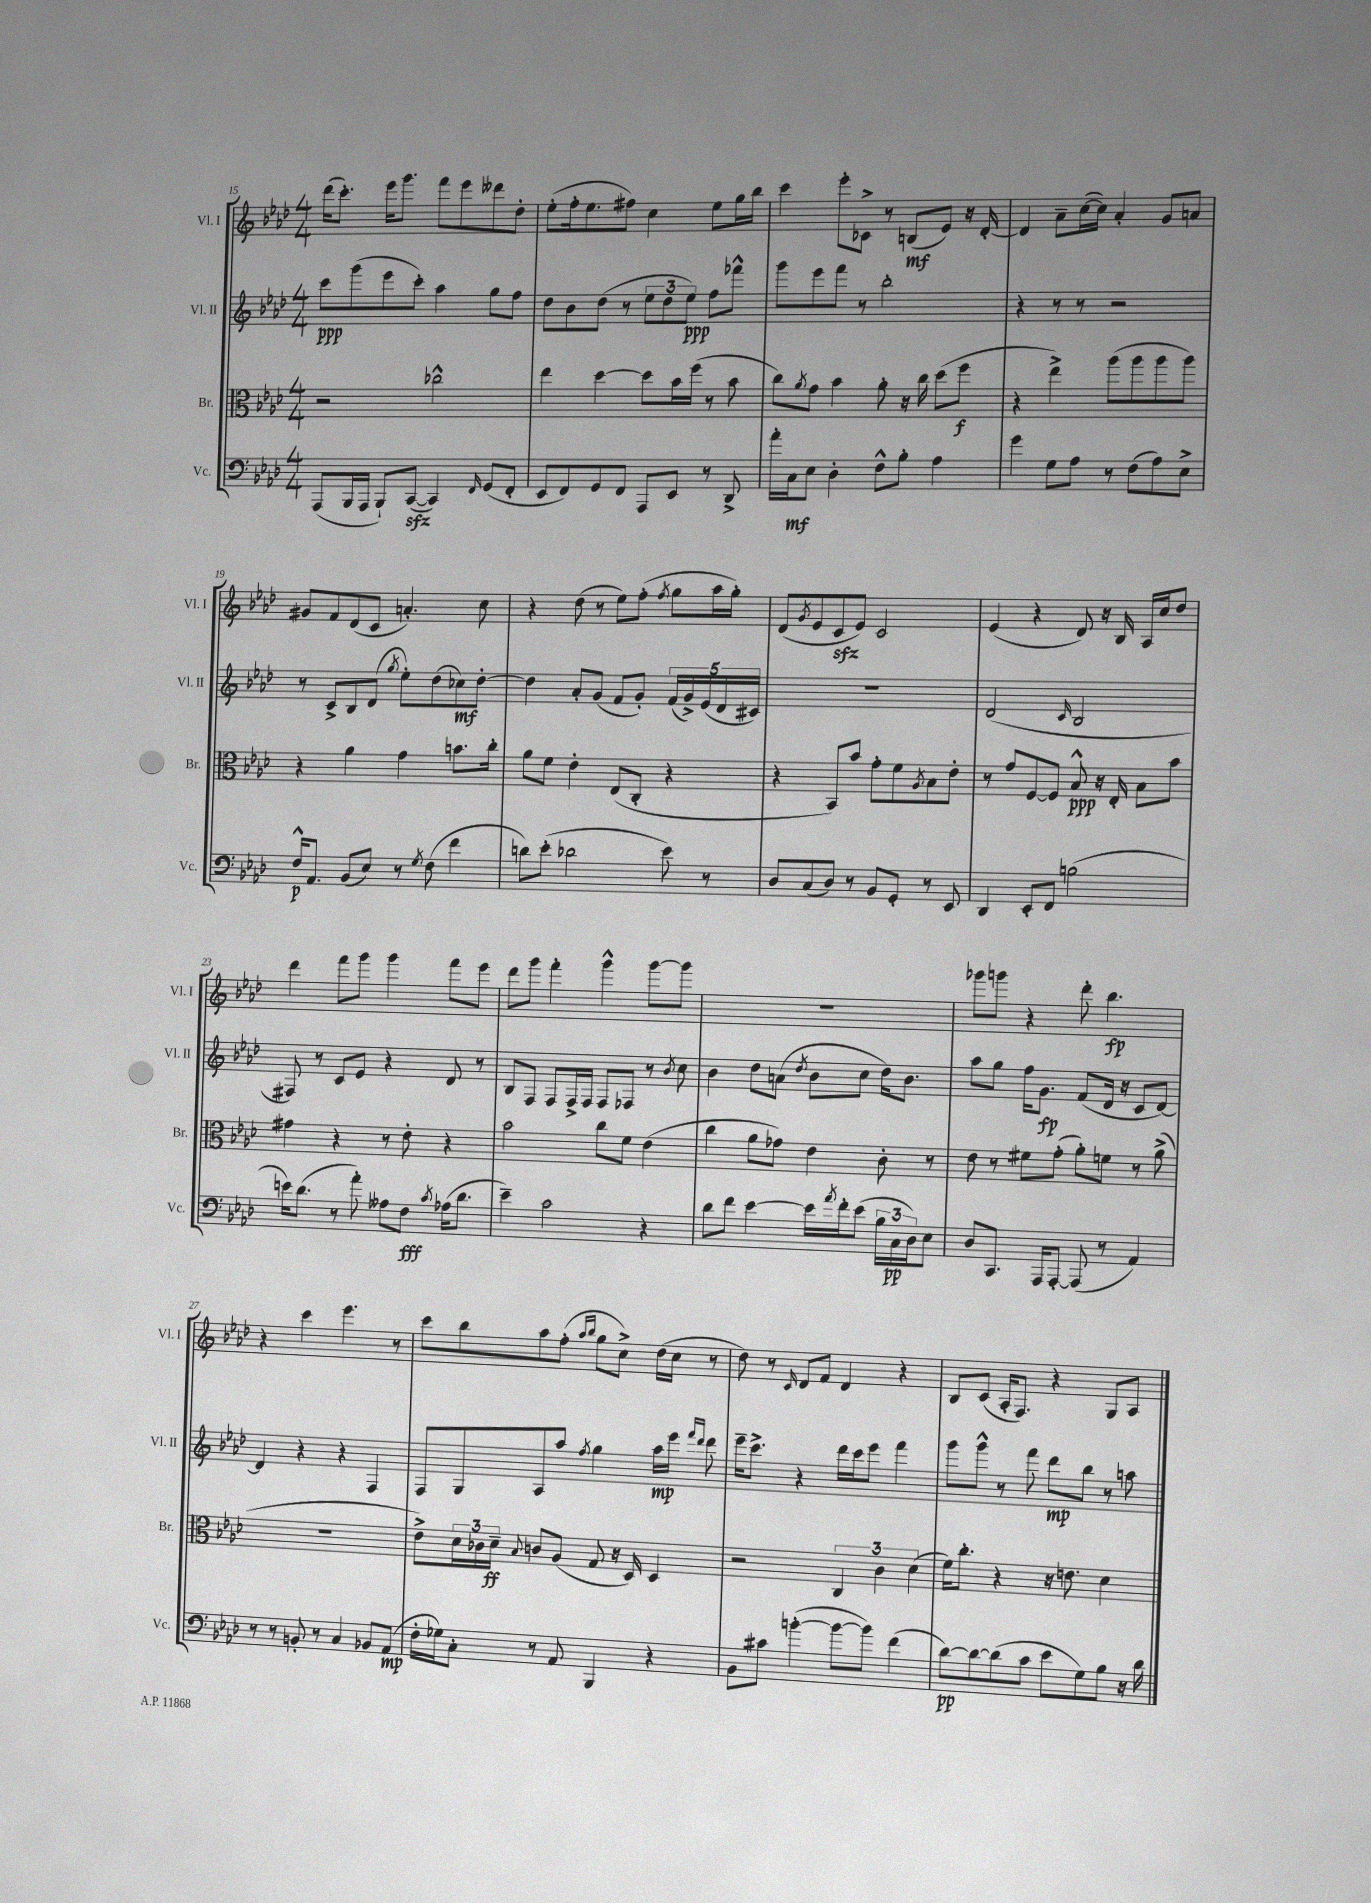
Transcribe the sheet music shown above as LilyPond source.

<<
\new StaffGroup <<
\new Staff = "s0" \with { instrumentName = "Vl. I" shortInstrumentName = "Vl. I" } {
    \clef treble \key aes \major \numericTimeSignature \time 4/4
    des'''16( c'''8.-.) ees'''16 g'''8. f'''8 ees'''8 deses'''8 des''8-. |
    ees''8-.( f''16-. ees''8. fis''8) c''4 ees''8 g''16 bes''16 |
    c'''4 ees'''8-. ces'8-> r8 b8\mf( ees'8) r16 des'16~-. |
    des'4 aes'8-- c''16~( c''16) aes'4-. g'8 a'8 |
    gis'8 f'8 des'8( c'8 a'4.-.) c''8 |
    r4 des''8( r8 ees''8) f''8-.( \acciaccatura { f''8 } g''8 aes''16 g''16-.) |
    des'8( \acciaccatura { g'8 } ees'8 c'8\sfz ees'8) c'2 |
    ees'4( r4 des'8) r16 bes16 aes16 c''16 des''8 |
    des'''4 f'''8 g'''8 g'''4 f'''8 ees'''8 |
    des'''8 g'''8 f'''4-. g'''4-^ g'''8~ g'''8 |
    R1 |
    ges'''8 g'''8 r4 des'''8-. bes''4.\fp |
    r4 c'''4 ees'''4. r8 |
    c'''8 bes''8 aes''8 f''8-.( \grace { aes''16 bes''16 } g''8 c''8->) des''16( c''16 r8 |
    des''8) r8 \grace { c'16 } des'8 f'8 des'4 r4 |
    bes8 c'8( aes16-. f8.) r4 g8 aes8 \bar "|." |
}
\new Staff = "s1" \with { instrumentName = "Vl. II" shortInstrumentName = "Vl. II" } {
    \clef treble \key aes \major \numericTimeSignature \time 4/4
    c'''8\ppp g'''8( ees'''8 c'''8-.) aes''4 g''8 f''8 |
    des''8 bes'8 des''8( r8 \tuplet 3/2 { ees''8 des''8 ees''8\ppp) } f''8 fes'''8-^ |
    g'''8 ees'''8 f'''8 r8 bes''2-. |
    r4 r8 r8 r2 |
    r8 c'8-> bes8 des'8( \acciaccatura { g''8 } ees''8-.) des''8( ces''8\mf) des''8~-. |
    des''4 aes'8-. g'8( f'8 g'8-.) \tuplet 5/4 { f'16( g'16->) ees'16( des'16 cis'16) } |
    R1 |
    des'2( \grace { c'16 } bes2 |
    fis8) r8 c'8 ees'8 r4 des'8 r8 |
    bes8 f8 f8 f16-> f16 f8 fes8 r8 \acciaccatura { bes'8 } c''8 |
    bes'4 des''8 a'8( \acciaccatura { des''8 } bes'8 c''8 des''16) bes'8. |
    aes''8 g''8 f''16 g'8.\fp f'8( des'16 r16 c'8 des'8~) |
    des'4 r4 r4 f4 |
    f8 g8 aes8 aes''8 \acciaccatura { f''8 } g''4 aes''16\mp ees'''16 \grace { f'''16 des'''16 } des'''8 |
    ees'''16-- c'''8.-> r4 des'''16 c'''16 ees'''8 f'''4 |
    g'''8 g'''8-^ r8 f'''8 des'''8\mp bes''8 r8 a''8 \bar "|." |
}
\new Staff = "s2" \with { instrumentName = "Br." shortInstrumentName = "Br." } {
    \clef alto \key aes \major \numericTimeSignature \time 4/4
    r2 ces''2-^ |
    ees''4 des''4~ des''8 bes'16 f''16( r8 bes'8 |
    c''8) \acciaccatura { aes'8 } g'8 bes'4 aes'8-. r16 c''16 des''8( f''8\f |
    r4 ees''4->) aes''8( aes''8 aes''8 aes''8) |
    r4 aes'4 g'4 b'8. c''16-. |
    aes'8 f'8 ees'4-. ees8( c8-. r4 |
    r4 bes,8) bes'8 g'8-. f'8 \acciaccatura { aes8 } bes8 ees'8-. |
    r8 g'8 f8~ f8 bes8-^\ppp r16 ees16-. bes8 bes'8 |
    gis'4 r4 r8 ees'8-. r4 |
    bes'2 c''8 f'8 ees'4( |
    c''4 aes'8 ges'8) ees'4 c'8-. r8 |
    ees'8 r8 fis'8 g'8-.( aes'8-.) f'8 r8 aes'8->( |
    R1 |
    ees'8->) \tuplet 3/2 { des'16 ces'16 des'16--\ff } \appoggiatura { bes8 } c'8 aes8( g8 r16 des16) des4 |
    r2 \tuplet 3/2 { c4 c'4 des'4( } |
    f'16) c''8.-. r4 r16 e'8. des'4 \bar "|." |
}
\new Staff = "s3" \with { instrumentName = "Vc." shortInstrumentName = "Vc." } {
    \clef bass \key aes \major \numericTimeSignature \time 4/4
    aes,,8( bes,,16 aes,,16 bes,,8-!) c,8~\sfz( c,4) \grace { f,16 } g,8( f,8-. |
    ees,8 f,8) g,8 f,8 aes,,8 ees,8 r8 des,8-> |
    aes'16-. c16\mf ees8 des4-. f8-^ bes8-. aes4 |
    g'4 g8 aes8 r8 f8( aes8) ees8-> |
    f16-^\p aes,8. bes,8( ees8) r8 \acciaccatura { g8 } f8( f'4 |
    d'8) ees'8-.( des'2 ees'8) r8 |
    des8 c8( des8) r8 bes,8 g,8-. r8 ees,8 |
    des,4 ees,8-. f,8 b2( |
    e'16) des'8.( r8 aes'8-.) aeses8 f8\fff \acciaccatura { c'8 } aes16( des'8. |
    ees'4--) c'2 r4 |
    des'8 f'8 ees'4~ ees'16 \acciaccatura { aes'8 } f'16-. ees'8( \tuplet 3/2 { bes16 c16\pp des16) } ees8 |
    des8 c,8. aes,,16 aes,,8~-. aes,,8( r8 aes,4) |
    r8 r8 b,8-. r8 c4 bes,8 aes,8\mp( |
    f16-. ges16) c8-. r8 aes,8 bes,,4 r4 |
    bes,8 cis'8 b'4~-.( b'8~ b'8) f'4( |
    des'8~\pp) des'8~ des'8( c'8 ees'8 g8) bes8 r16 des'16 \bar "|." |
}
>>
>>
\layout { \context { \Score currentBarNumber = #15 } }
